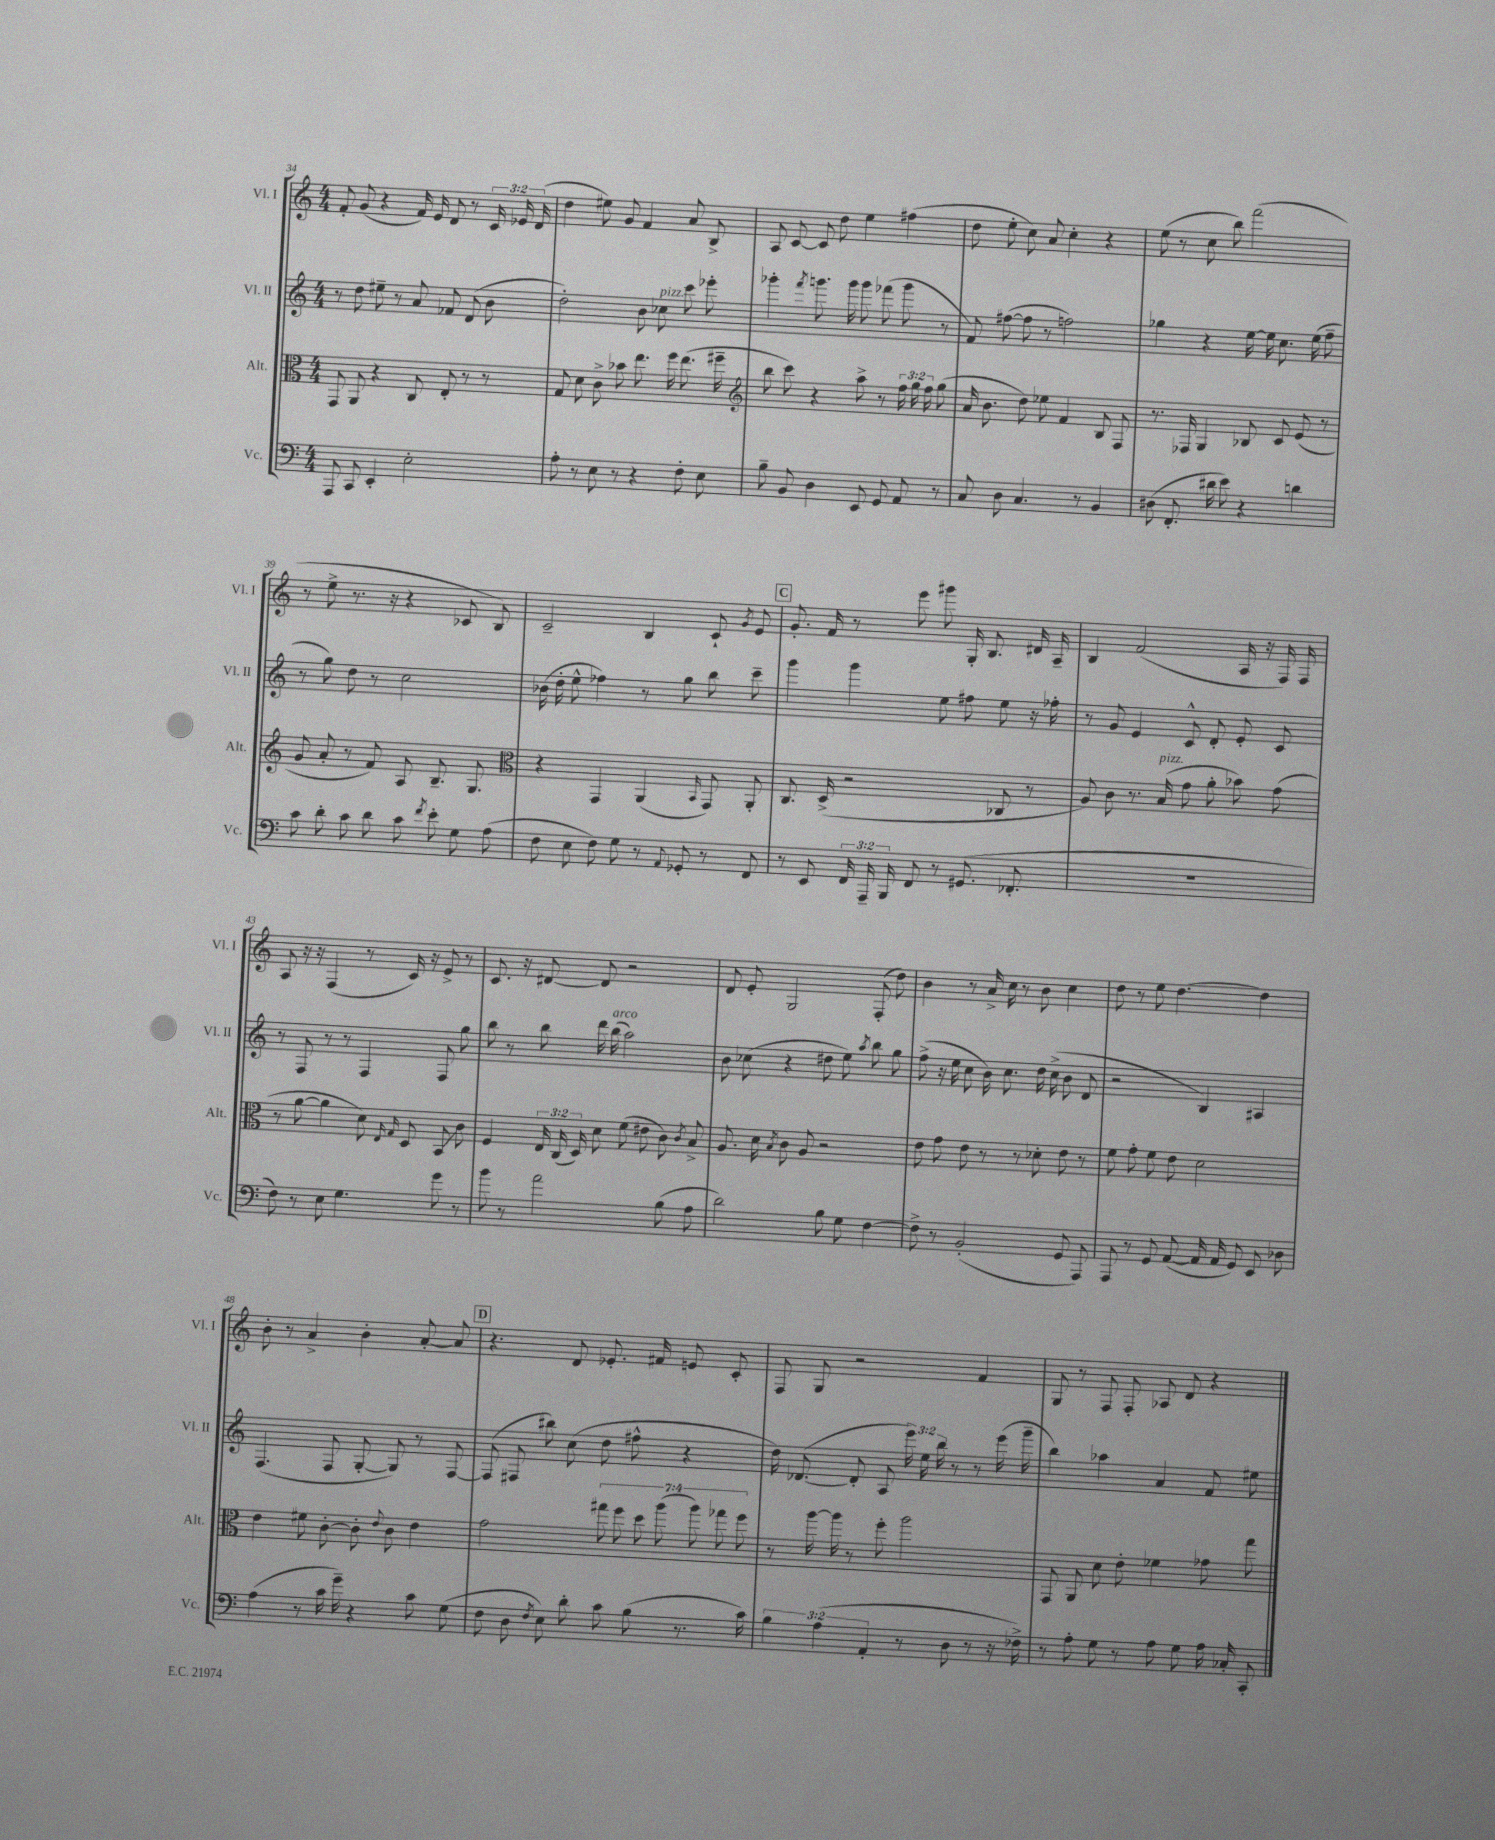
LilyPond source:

<<
\new StaffGroup <<
\new Staff = "s0" \with { instrumentName = "Vl. I" shortInstrumentName = "Vl. I" } {
    \clef treble \key c \major \numericTimeSignature \time 4/4 \override Staff.TupletNumber.text = #tuplet-number::calc-fraction-text
    \autoBeamOff f'8-. g'8( r4 f'16) e'16 d'8 r8 \tuplet 3/2 { c'16 ees'16 d'16( } |
    d''4 eis''8) g'8 f'4 a'8 b8-> |
    a8 c'8~ c'8 d''8 e''4 fis''4( |
    d''8 e''8-. c''8) a'8 c''4-. r4 |
    e''8( r8 c''8 b''8) f'''2( |
    r8 e''8-> r8. r16 r4 ces'8 b8) |
    c'2-- b4 c'8-! \acciaccatura { g'8 } e'8 |
    \mark \markup { \box "C" } g'8.-. f'16 r8 e'''8 gis'''8 g16-. b8. dis'16 a16-- |
    b4 f'2( a16 r16 f16) f16 |
    a8 r16 r16 f4( r8 c'16) r16 e'8-> r8 |
    c'8. r16 dis'8~ dis'8 r2 |
    d'8 e'8-. g2 f8-.( d''8) |
    b'4 r8 a'16-> c''16 r8 b'8 c''4 |
    d''8 r8 e''8 d''4.~ d''4 |
    b'8-. r8 a'4-> b'4-. a'8~-. a'8 |
    \mark \markup { \box "D" } r4. d'8 ees'8.-. fis'16 e'8 c'8-. |
    f8 g8 r2 f'4 |
    g8 r8 f8 f8-. aes8 d'8 r4 \bar "|." |
}
\new Staff = "s1" \with { instrumentName = "Vl. II" shortInstrumentName = "Vl. II" } {
    \clef treble \key c \major \numericTimeSignature \time 4/4 \override Staff.TupletNumber.text = #tuplet-number::calc-fraction-text
    \autoBeamOff r8 d''8 eis''8-- r8 a'8 fes'8 d'8( b'8 |
    d''2-.) b'8 ces''8^\markup { \italic "pizz." } c'''8 ees'''8-. |
    ges'''4-. \acciaccatura { f'''8 } g'''8. g'''16 g'''8 fes'''8( g'''8 r8 |
    f'8) fis''8~( fis''8 r8 f''2) |
    ges''4 r4 e''16~ e''16 c''8. e''16( f''8-- |
    r8 g''8) d''8 r8 c''2 |
    bes'16( d''16-. e''8-^ fes''4) r8 g''8 b''8 c'''8-- |
    \mark \markup { \box "C" } g'''4 g'''4 e''8 fis''8 e''8 r16 fes''16-. |
    r8 g'8 e'4 c'8-^ d'8-. e'8-. c'8 |
    r8 f8 r8 r8 f4 f8 g''8 |
    b''8 r8 b''8 d'''16 b''16^\markup { \italic "arco" }( a''2) |
    b'8 ces''8( r4 dis''8 e''8) \acciaccatura { a''8 } b''8 g''8 |
    f''8->( r16 e''16 c''8 b'16) c''8. d''16 c''16->( b'8 d'8 |
    r2 b4) ais4 |
    f4.( f8 g8~-. g8) r8 f8~ |
    \mark \markup { \box "D" } f8( fis8 bis''8) c''8( d''8 fis''8-^ r4 |
    d''16) des'8.~( des'8-. a8 \tuplet 3/2 { e'''16) e''16 b''16 } r8 r8 e'''16( g'''16-- |
    b''4) aes''4 a'4 f'8 eis''8 \bar "|." |
}
\new Staff = "s2" \with { instrumentName = "Alt." shortInstrumentName = "Alt." } {
    \clef alto \key c \major \numericTimeSignature \time 4/4 \override Staff.TupletNumber.text = #tuplet-number::calc-fraction-text
    \autoBeamOff g,8 a,8 r4 c8 e8-. r8 r8 |
    g8 d'8 c'8-> bes'8 e''8. f''16 e''8.( fis''16-- |
    \clef treble b''8 c'''8) r4 a''8-> r8 \tuplet 3/2 { f''16 g''16 f''16 } g''8( |
    a'16 b'8. d''8) ees''8 f'4 b8 f8 |
    r8. fes16 g4 bes8 c'8 e'8( r8 |
    g'8 a'8-. r8 f'8) a8 b8.-- g8. |
    \clef alto r4 g,4 a,4( \grace { b,16 } g,8) a,8-. |
    \mark \markup { \box "C" } c8. d16->( r2 ces8 r8 |
    a8) c'8 r8. b16^\markup { \italic "pizz." }( g'8 a'8-. bes'8) g'8( |
    r8 a'8~ a'4 d'8) \grace { e16 g16 } d8 b,8\glissando c'8 |
    f4 \tuplet 3/2 { e16 c16( d16) } d'8 f'8( eis'8 c'8) \acciaccatura { c'8 } b8-> |
    a8. d'16 \acciaccatura { b8 } c'8 a8 r2 |
    e'8 g'8 e'8 r8 r8 des'8-. e'8 r8 |
    f'8 g'8-. f'8 e'8 d'2 |
    e'4 fis'8 c'8~-. c'8-. \appoggiatura { e'8 } c'8 e'4 |
    \mark \markup { \box "D" } g'2 \tuplet 7/4 { gis''8 f''8 d''8 a''8( a''8) ges''8 f''8 } |
    r8 a''16~ a''16 r8 f''8-. a''2 |
    g,8 a,8 d'8 e'8-. fes'4 ges'8 g''8 \bar "|." |
}
\new Staff = "s3" \with { instrumentName = "Vc." shortInstrumentName = "Vc." } {
    \clef bass \key c \major \numericTimeSignature \time 4/4 \override Staff.TupletNumber.text = #tuplet-number::calc-fraction-text
    \autoBeamOff a,,8 c,8 e,4-. e2-. |
    a8-. r8 e8 r8 r4 f8-. e8 |
    b8-- b,8 d4 e,8 g,8 a,8 r8 |
    c8 d8 c4. r8 b,4 |
    dis8( f,8.-. dis'16 e'8) r4 d'4 |
    c'8 d'8-. c'8 d'8 c'8 \acciaccatura { f'8 } e'8-. g8 a8( |
    f8 e8 f8) g8 r8 \appoggiatura { a,8 } ges,8-. r8 f,8 |
    \mark \markup { \box "C" } r8 e,8 \tuplet 3/2 { f,16 a,,16-- b,,16 } f,8 r8 gis,8.( fes,8.-. |
    R1 |
    f8) r8 e8 g4. g'8 r8 |
    b'8 r8 a'2 b8( a8 |
    d'2) b8 g8 f4~ |
    f8-> r8 b,2-.( g,8 a,,8) |
    a,,8 r8 g,8 a,8~( a,16 a,16 g,8) e,8 des8 |
    a4( r8 c'16 g'16--) r4 c'8 g8( |
    \mark \markup { \box "D" } f8 d8 \acciaccatura { f8 } e8) d'8-. c'8 b8( r8. c'16) |
    \tuplet 3/2 { b4 a4( a,4-. } r8 d8 r8 r16 fes16->) |
    r8 a8-. g8 r8 a8 g8 a16 ces16-. c,8-. \bar "|." |
}
>>
>>
\layout { \context { \Score currentBarNumber = #34 } }
